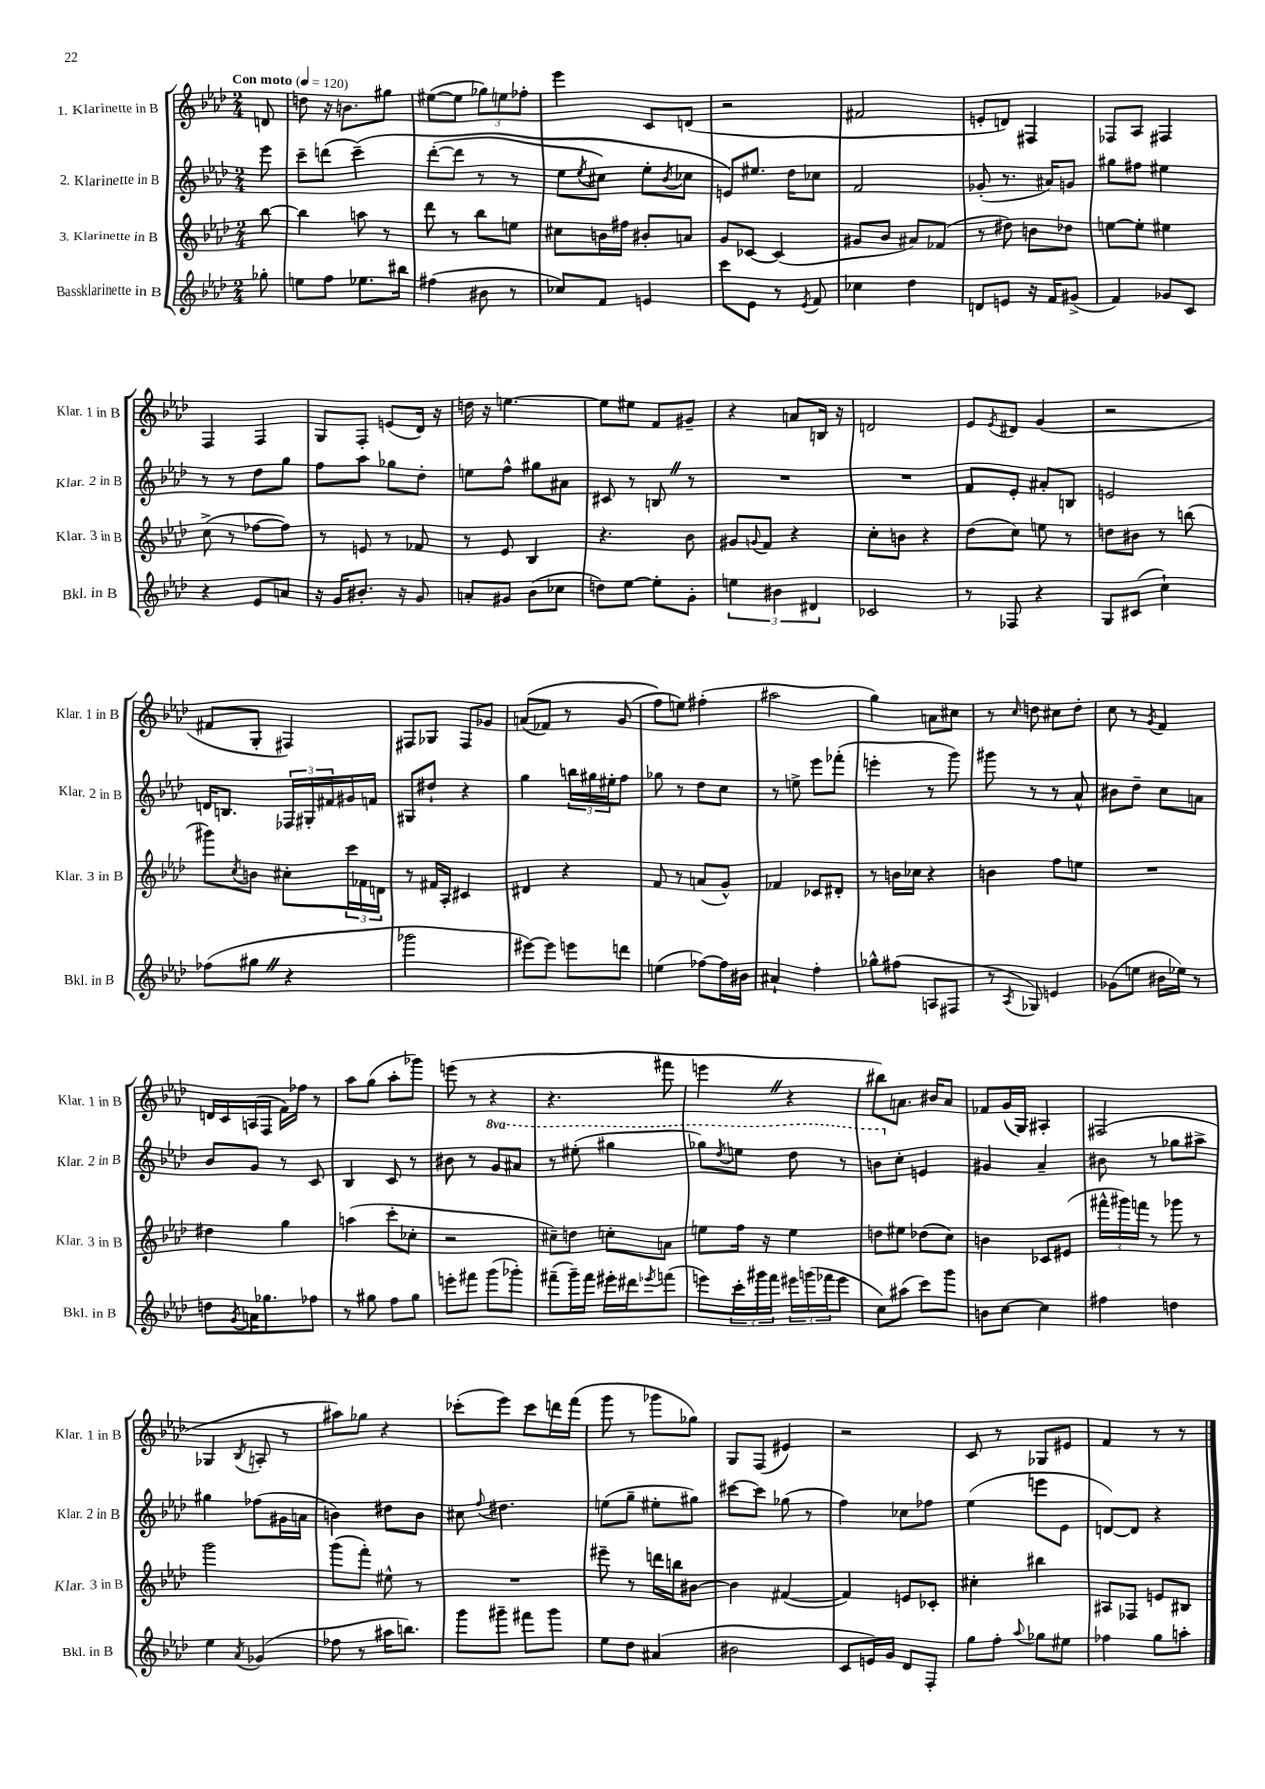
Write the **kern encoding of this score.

**kern	**kern	**kern	**kern
*staff4	*staff3	*staff2	*staff1
*clefG2	*clefG2	*clefG2	*clefG2
*k[b-e-a-d-]	*k[b-e-a-d-]	*k[b-e-a-d-]	*k[b-e-a-d-]
*M2/4	*M2/4	*M2/4	*M2/4
*MM120	*MM120	*MM120	*MM120
8gg-'\	[8bb-\	8eee-\	8d/
=	=	=	=
8ee\L	4bb-\]	8ccc~\L	8dd\
8ff\J	.	(8ddd\J	16r
.	.	.	8.b\L
8.ee-\L	8aa\	&(4ccc~\)	.
.	8r	.	8gg#\J
16bb#\Jk	.	.	.
=	=	=	=
(4ff#\	8ddd-\	([8ddd-'\L	([8ee#\L
.	8r	8ddd-\]J	8ee#\]J
8b#\	8bb-\L	8r	12gg-\L)
.	.	.	12ee\
8r	8ee\J	8r	.
.	.	.	12ff-'\J
=	=	=	=
8cc-/L)	8cc#\L	8ee-\L	4eee-\
.	.	8qee-/	.
8f/J	16b\L	8cc#\J)	.
.	16ff#\JJ	.	.
4e/	8b#'/L	8ee-'\L	8c/L
.	.	8qb-/	.
.	8a/J	8cc-\J	(8d/J
=	=	=	=
8ccc\L	8g/L	8e/L&)	2r
8e-\J	[8c-/J	8.ee#/J	.
8r	(4c-/]	.	.
.	.	16dd-\LK	.
8qe-/	.	.	.
8f/	.	8cc-\J	.
=	=	=	=
4cc-\	8g#/L	2f/	2f#/
.	8b-/J	.	.
4dd-\	8a#/L)	.	.
.	(8f-/J	.	.
=	=	=	=
8d/L	8r	(8g-'/	8e'/L
8e/J	8dd#\)	8.r	8d/J)
16r	8b\L	.	4F#/
16f/LK	.	16a#/LK)	.
(8g#^/J	8dd-\J	8g/J	.
=	=	=	=
4f/)	[8ee\L	8gg#\L	8F-/L
.	8ee'\]J	8ff#\J	8A-/J
8g-/L	4ee#\	4ee#\	4F#/
8c/J	.	.	.
=	=	=	=
4r	(8cc^\	8r	4F/
.	8r	8r	.
8e-/L	[8ff-\L	8dd-\L	4F/
8a/J	8ff-\]J)	8gg\J	.
=	=	=	=
16r	8r	8ff\L	8G/L
16g/LK	.	.	.
8.b#'/J	8e/	8aa-\J	8F'/J
.	8r	8gg-\L	(8e/L
16r	.	.	.
8g/	8f-/	8dd-'\J	16d-/Jk)
.	.	.	16r
=	=	=	=
8a'/L	8r	8ee\L	16dd\
.	.	.	16r
8g#/J	8e-/	8ff^^\J	[4.ee\
(8b-\L	4B-/	8gg#\L	.
8cc-\J	.	8a#\J	.
=	=	=	=
8dd\L)	4.r	8c#/	8ee\]L
[8ee-\J	.	8r	8ee#\J
8ee-'\]L	.	8B/	8f/L
8g'\J	8b-\	8r	8g#~/J
=	=	=	=
6ee\	8g#/L	2r	4r
.	8qqg/	.	.
.	8f/J	.	.
6b#\	.	.	.
.	4r	.	8a/L
6d#/	.	.	.
.	.	.	16B/Jk
.	.	.	16r
=	=	=	=
2c-/	8cc'\L	2r	2d/
.	8b\J	.	.
.	4r	.	.
=	=	=	=
8r	(8dd-\L	8f/L	8e-/L
.	.	.	8qe-/
8F-/	8cc\J)	8e-'/J	8d#/J
4r	8ee\	8a#'/L	(4g/
.	8r	8B/J	.
=	=	=	=
8G/L	8dd\L	2e/	2r
(8c#/J	8b#\J	.	.
4cc`\)	8r	.	.
.	(8bb\	.	.
=	=	=	=
(8ff-\L	8ggg#\L)	16d/LK	8f#/L
.	.	8.B/J	.
.	8qcc/	.	.
8gg#\J	8b\J	.	8G'/J
4r	8cc#'\L	24F-/LL	4F#/)
.	.	24G#'/	.
.	.	24f#/	.
.	24ccc\L	16g#/	.
.	24f-\	.	.
.	.	16f/JJ	.
.	24d\JJ	.	.
=	=	=	=
2ggg-\	8r	8G#/L	8F#/L
.	16f#/LL	8dd#`/J	8G-/J
.	16A-'/JJ	.	.
.	4c#/	4r	8F#/L
.	.	.	8g-/J
=	=	=	=
[8eee#\L)	4d#/	4gg\	&((8a/L
8eee#\]J	.	.	8f-/J)
8eee\L	4r	24bb\LL	8r
.	.	24gg#\	.
.	.	24ee#'\J	.
8ddd\J	.	8ff\J	(8g/
=	=	=	=
(4ee\	8f/	8gg-\	8ff\L&)
.	8r	8r	8ee\J)
[8ff-\L)	(8a/L	8dd-\L	(4ff#'\
16ff-\]L	8g^^/J)	8cc\J	.
16b#\JJ	.	.	.
=	=	=	=
4a#`/	4f-/	8r	2aa#\
.	.	8ee^\	.
4ff'\	8c-/L	8eee-\L	.
.	8d#'/J	(8fff-'\J	.
=	=	=	=
8gg-^^\L	8r	4eee'\	4gg\)
(8ff#\J	16b\LL	.	.
.	16cc-\JJ	.	.
8A/L	4r	8r	8a\L
8F#/J	.	8ggg\)	8cc#\J
=	=	=	=
8r	4b\	8ggg#\	8r
8qA-/	.	.	16qqcc/
8G-/)	.	8r	8dd\
4e/	8ff\L	8r	8cc#\L
.	8ee\J	8a-^^/	8dd'\J
=	=	=	=
(8g-\L	2r	8b#\L	8cc\
8ee\J	.	8dd-~\J	8r
.	.	.	8qg/
16b#\LL	.	8cc\L	4f/
16ee-\JJ)	.	.	.
8r	.	8a\J	.
=	=	=	=
8dd\L	4dd#\	8b-/L	16d/LL
.	.	.	16c/
8qg/	.	.	.
16a\K	.	8g/J	(16A/
8.gg-\	.	.	16F/JJ
.	4gg\	8r	16f\LL)
.	.	.	16ff-\JJ
8ff-\J	.	8c/	8r
=	=	=	=
8r	(4aa\	4B-/	8aa-\L
8gg#\	.	.	(8gg\J
8ff\L	8ccc'\L	8c/	8aa-'\L
8gg#\J	8cc-'\J	8r	8ggg-\J)
=	=	=	=
8eee'\L	2r	8b#\	(8eee\
8fff#\J	.	8r	8r
(8ggg\L	.	8gg/L	4r
8ggg-'\J)	.	8aa#/J	.
=	=	=	=
(8fff#~\L	8cc#~\L)	8r	4.r
16ggg~\L)	8dd\J	(8eee#'\	.
16fff#\JJ	.	.	.
16eee#'\LL	8cc'\L	4ggg#\	.
16ddd#\J	.	.	.
8qeee-/	.	.	.
(8fff\J	8a\J	.	8fff#\
=	=	=	=
8eee\L)	8ee\L	8ggg-\L)	4eee\
.	.	8qddd-/	.
24ccc'\L	16ff\Jk	8eee\J	.
24ggg#\	.	.	.
.	16r	.	.
24fff\JJ	.	.	.
24eee#\LL	4ee\	8ddd-\	4r
(24ggg\	.	.	.
24fff-\J	.	.	.
8eee#\J	.	8r	.
=	=	=	=
8cc\L)	8dd\L	8bb\L	8bb#\L)
(8aa#\J	8ee#\J	8cc'\J	8.a\J
8ccc\L)	(8dd-\L	4e/	.
.	.	.	16b#/LK
8ggg\J	8cc\J)	.	8a/J
=	=	=	=
8b\L	4b\	4g#/	8f-/L
[8cc\J	.	.	(16g/L
.	.	.	16G/JJ)
4cc\]	8c-/L	4a-~/	4A#'/
.	(8e#/J	.	.
=	=	=	=
4ff#\	24fff#^^\LL	8b#\	(2F#/
.	24ggg#\)	.	.
.	24fff\JJ	.	.
.	8r	8r	.
4dd\	8ggg-\	8gg-\L	.
.	8r	8aa#^\J	.
=	=	=	=
4ee-\	2ggg\	4gg#\	4G-/
8qa-/	.	.	8qB-/
(4g-/	.	(8ff-\L	8A'/
.	.	16g#\L	8r
.	.	16a\JJ	.
=	=	=	=
8ff-\	(8ggg\L	4b\)	8aa#\L)
8r	8fff'\J)	.	8gg-\J
16aa#\LK	8ee#^^\	8dd#\L	4r
8.bb\J)	.	.	.
.	8r	8b\J	.
=	=	=	=
8ggg\L	2r	8cc#\	(8ccc-'\L
.	.	8qqff/	.
8ggg#~\J	.	4.dd#\	8eee-\J)
8fff#\L	.	.	8ccc-\L
8ggg#\J	.	.	16ddd\L
.	.	.	(16fff\JJ
=	=	=	=
8ee-\L	8eee#~\	(8ee\L	8ggg\
8dd-\J	8r	8gg~\J	8r
(4a#/	16ddd\LL	8ee#'\L	8ggg-\L
.	16bb\J	.	.
.	[8b#\J	8gg#\J)	8gg-\J)
=	=	=	=
2b#\	4b#\]	[8ccc#\L	8G/L
.	.	8ccc#\]J	(8F/J
.	([4f#/	(8gg-\	4e#/)
.	.	8r	.
=	=	=	=
8c/L	4f#/])	4ff\)	2r
16e/L)	.	.	.
16g/JJ	.	.	.
8d-/L	8e/L	8cc-\L	.
8F'/J	8c-'/J	8ff-\J	.
=	=	=	=
8gg\L	4cc#'\	(4ee-\	8c/
8ff'\J	.	.	8r
8qqaa-/	.	.	.
8gg-\L	4bb#\	8eee\L	8G-/L
8ee#\J	.	8e-\J	8e#/J
=	=	=	=
4ff-\	8A#/L	[8d/L)	4f/
.	8F-/J	8d/]J	.
8gg\L	8e/L	4r	8r
8aa'\J	8B#/J	.	8r
==	==	==	==
*-	*-	*-	*-
